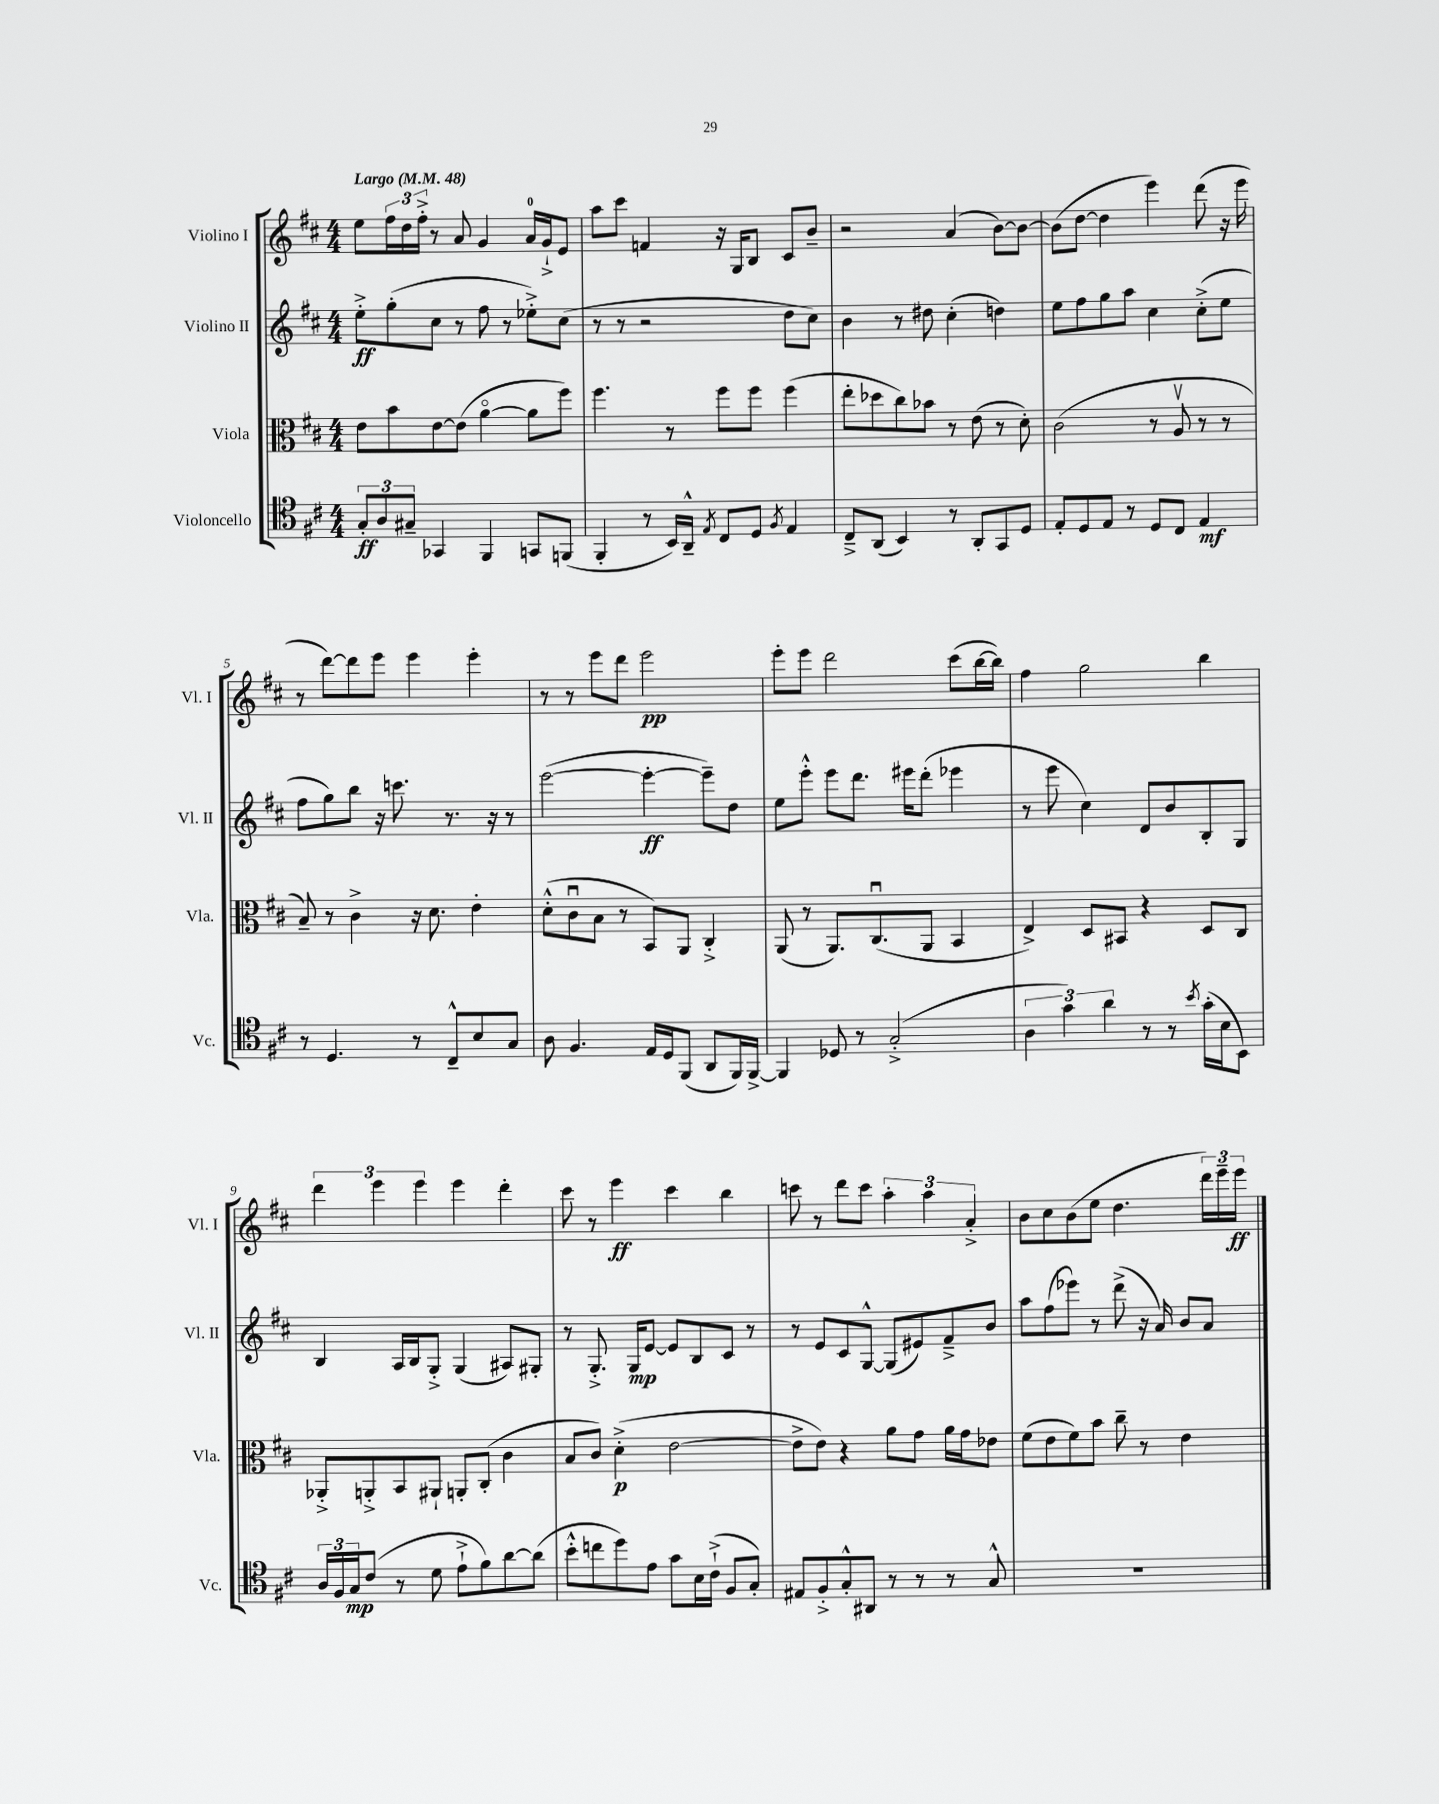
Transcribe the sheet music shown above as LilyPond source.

<<
\new StaffGroup <<
\new Staff = "s0" \with { instrumentName = "Violino I" shortInstrumentName = "Vl. I" } {
    \clef treble \key d \major \numericTimeSignature \time 4/4 \tempo "Largo" 4 = 48
    e''8 \tuplet 3/2 { fis''16 d''16 fis''16-.-> } r8 a'8 g'4 a'16-0 g'16-!-> e'8 |
    a''8 cis'''8 f'4 r16 g16 b8 cis'8 b'8-- |
    r2 a'4( b'8~) b'8~ |
    b'8( d''8~ d''4 e'''4) d'''8( r16 e'''16 |
    r8 d'''8~) d'''8 e'''8 e'''4 e'''4-. |
    r8 r8 e'''8 d'''8 e'''2\pp |
    e'''8-. e'''8 d'''2 cis'''8( b''16~ b''16) |
    fis''4 g''2 b''4 |
    \tuplet 3/2 { d'''4 e'''4 e'''4 } e'''4 d'''4-. |
    cis'''8 r8 e'''4\ff cis'''4 b''4 |
    c'''8 r8 d'''8 c'''8 \tuplet 3/2 { a''4-. a''4 a'4-.-> } |
    b'8 cis''8 b'8( e''8 d''4. \tuplet 3/2 { d'''16) e'''16-- e'''16\ff } \bar "|." |
}
\new Staff = "s1" \with { instrumentName = "Violino II" shortInstrumentName = "Vl. II" } {
    \clef treble \key d \major \numericTimeSignature \time 4/4
    e''8-.->\ff g''8-.( cis''8 r8 fis''8 r8 ees''8-.->) cis''8( |
    r8 r8 r2 d''8 cis''8) |
    b'4 r8 dis''8 cis''4-.( d''4) |
    e''8 fis''8 g''8 a''8 cis''4 cis''8-.->( e''8 |
    fis''8 g''8) b''8 r16 c'''8. r8. r16 r8 |
    e'''2~( e'''4~-.\ff e'''8--) d''8 |
    e''8 e'''8-.-^ e'''8 d'''8. eis'''16 d'''8-.( ees'''4 |
    r8 e'''8 cis''4) d'8 b'8 b8-. g8 |
    b4 a16 b16 g8-.-> g4( ais8) gis8-. |
    r8 g8.-.-> g16\mp e'8~ e'8 b8 cis'8 r8 |
    r8 e'8 cis'8 g8~-^ g8( eis'8) fis'8---> b'8 |
    a''8 fis''8( ees'''8) r8 d'''8->( r16 a'16) b'8 a'8 \bar "|." |
}
\new Staff = "s2" \with { instrumentName = "Viola" shortInstrumentName = "Vla." } {
    \clef alto \key d \major \numericTimeSignature \time 4/4
    e'8 b'8 e'8~ e'8( a'4~\flageolet a'8 fis''8) |
    fis''4. r8 fis''8 fis''8 fis''4( |
    e''8-. des''8 cis''8) bes'8 r8 e'8( r8 d'8-.) |
    cis'2( r8 a8\upbow r8 r8 |
    b8--) r8 cis'4-> r16 d'8. e'4-. |
    d'8-.-^( cis'8\downbow b8 r8 b,8) a,8 cis4-.-> |
    a,8( r8 a,8.) cis8.\downbow( a,8 b,4 |
    e4->) d8 bis,8 r4 d8 cis8 |
    aes,8-.-> a,8-.-> b,8 ais,8-! a,8-. cis8-.( cis'4 |
    b8 cis'8) d'4-.->\p( e'2~ |
    e'8-> e'8) r4 a'8 g'8 a'16 g'16 ees'8 |
    fis'8( e'8 fis'8) b'8 cis''8-- r8 e'4 \bar "|." |
}
\new Staff = "s3" \with { instrumentName = "Violoncello" shortInstrumentName = "Vc." } {
    \clef tenor \key d \major \numericTimeSignature \time 4/4
    \tuplet 3/2 { g8-.\ff a8 gis8-- } ges,4 fis,4 g,8 f,8( |
    fis,4-. r8 b,16) a,16---^ \acciaccatura { e8 } cis8 d8 \acciaccatura { fis8 } e4 |
    cis8---> a,8( b,4) r8 a,8-. g,8 d8 |
    e8-. d8 e8 r8 d8 cis8 e4\mf |
    r8 d4. r8 cis8---^ b8 g8 |
    a8 fis4. e16 d16 fis,8( a,8 fis,16) fis,16~-> |
    fis,4 des8 r8 g2-.->( |
    \tuplet 3/2 { a4 g'4) a'4 } r8 r8 \acciaccatura { b'8 } g'16-.( b16 b,8) |
    \tuplet 3/2 { a16 fis16 g16\mp } cis'8( r8 d'8 e'8-!-> fis'8) a'8~ a'8( |
    b'8-.-^ c''8 d''8) e'8 g'8 b16 cis'16-!->( fis8 g8-.) |
    eis8 fis8-.-> g8-.-^ ais,8 r8 r8 r8 g8-^ |
    R1 \bar "|." |
}
>>
>>
